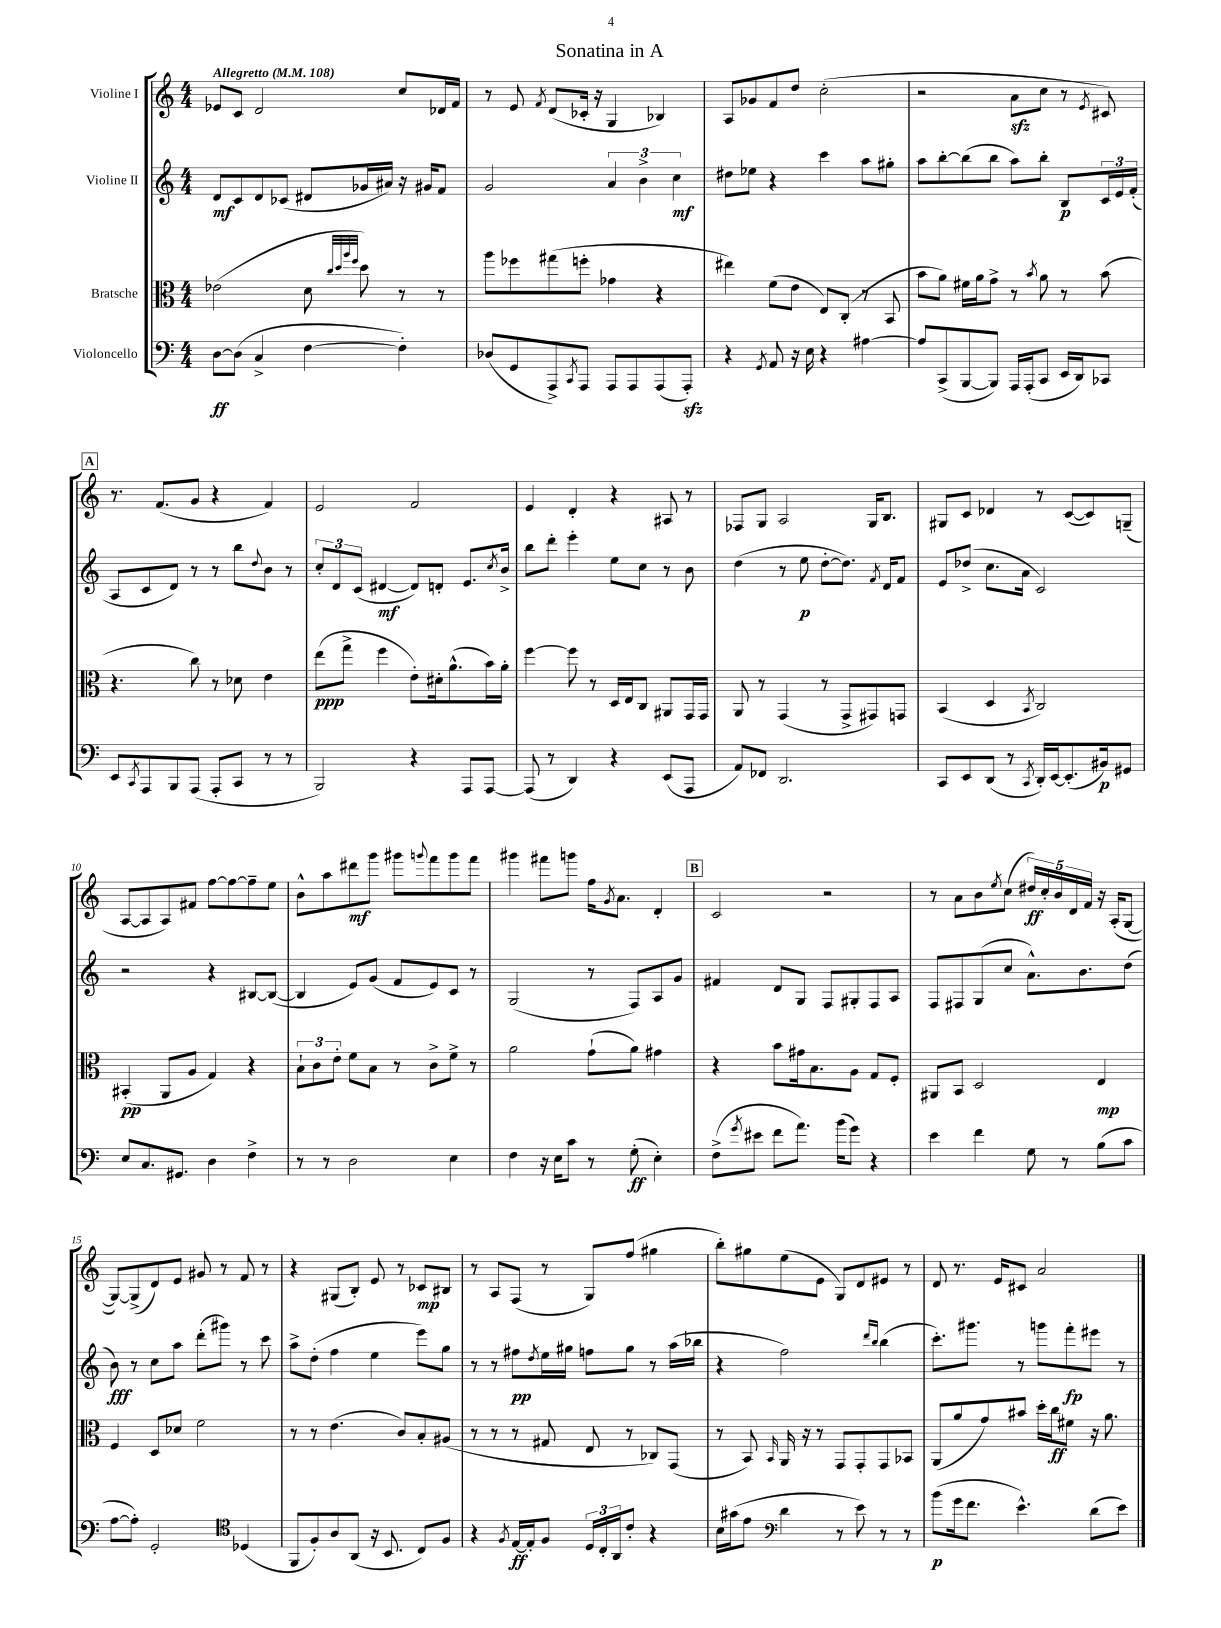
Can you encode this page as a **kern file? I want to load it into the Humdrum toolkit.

**kern	**dynam	**kern	**dynam	**kern	**dynam	**kern	**dynam
*part4	*part4	*part3	*part3	*part2	*part2	*part1	*part1
*staff4	*staff4	*staff3	*staff3	*staff2	*staff2	*staff1	*staff1
*I"Violoncello	*	*I"Bratsche	*	*I"Violine II	*	*I"Violine I	*
*clefF4	*	*clefC3	*	*clefG2	*	*clefG2	*
*k[]	*	*k[]	*	*k[]	*	*k[]	*
*M4/4	*	*M4/4	*	*M4/4	*	*M4/4	*
*MM108	*	*MM108	*	*MM108	*	*MM108	*
=1	=1	=1	=1	=1	=1	=1	=1
!	!	!	!	!	!	!LO:TX:a:B:t=Allegretto	!
[8D\L	ff	(2e-X\	.	8d/L	mf	8e-X/L	.
(8D\J]	.	.	.	8c/	.	8c/J	.
4C^/	.	.	.	8d/	.	2d/	.
.	.	.	.	(8c-X/J	.	.	.
[4F\	.	8d\	.	8d#X/L	.	.	.
.	.	32qqcc/LLL	.	.	.	.	.
.	.	32qqdd/	.	.	.	.	.
.	.	32qqaa/	.	.	.	.	.
.	.	32qqff/JJJ	.	.	.	.	.
.	.	8dd\)	.	16g-X/L	.	.	.
.	.	.	.	16a#X/JJ)	.	.	.
4F'\])	.	8r	.	16r	.	8cc/L	.
.	.	.	.	16g#X/KL	.	.	.
.	.	8r	.	8f/J	.	16d-X/L	.
.	.	.	.	.	.	16f/JJ	.
=2	=2	=2	=2	=2	=2	=2	=2
(8D-X/L	.	8aa\L	.	2g/	.	8r	.
8GG/	.	8ff-X\	.	.	.	8e/	.
.	.	.	.	.	.	8qf/	.
8AAA^/)	.	(8gg#X\	.	.	.	(8d/L	.
8qCC/	.	.	.	.	.	.	.
8AAA/J	.	8ffn'\J	.	.	.	16c-X'/Jk	.
.	.	.	.	.	.	16r	.
8AAA/L	.	4g-X\	.	6a/	.	4G/	.
8AAA/	.	.	.	.	.	.	.
.	.	.	.	6b^\	.	.	.
(8AAA/	.	4r	.	.	.	4B-X/)	.
.	.	.	.	6cc\	mf	.	.
8AAAzz'/J)	.	.	.	.	.	.	.
=3	=3	=3	=3	=3	=3	=3	=3
4r	.	4ee#X\)	.	8dd#X\L	.	8A/L	.
.	.	.	.	8ee-X\J	.	8g-X/	.
8qGG/	.	.	.	.	.	.	.
8AA/	.	(8f\L	.	4r	.	8f/	.
16r	.	8e\J	.	.	.	8dd/J	.
16E\	.	.	.	.	.	.	.
4r	.	8E/L)	.	4ccc\	.	(2cc'\	.
.	.	(8C'/J	.	.	.	.	.
[4A#X\	.	8r	.	8aa\L	.	.	.
.	.	8BB/	.	8gg#X'\J	.	.	.
=4	=4	=4	=4	=4	=4	=4	=4
8A#/L]	.	8b\L	.	8aa\L	.	2r	.
(8CC^/	.	8a\J)	.	[8bb'\	.	.	.
[8BBB/	.	16f#X\LL	.	(8bb\]	.	.	.
.	.	16a\J	.	.	.	.	.
8BBB/J])	.	8g^\J	.	8bb\J	.	.	.
16AAA/LL	.	8r	.	8aa\L)	.	8azz\L	.
(16AAA'/J	.	.	.	.	.	.	.
.	.	8qb/	.	.	.	.	.
8CC/J	.	8a\	.	8bb'\J	.	8cc\J	.
16EE/LL	.	8r	.	8B/L	p	8r	.
16DD/J)	.	.	.	.	.	.	.
.	.	.	.	.	.	8qe/	.
8CC-X/J	.	(8b\	.	24c/L	.	8c#X/)	.
.	.	.	.	24e/	.	.	.
.	.	.	.	(24f'/JJ	.	.	.
!!LO:LB:g=z
!!LO:REH:place=s1:t=A
=5	=5	=5	=5	=5	=5	=5	=5
8EE/L	.	4.r	.	8A/L	.	8.r	.
8qCC/	.	.	.	.	.	.	.
8AAA/	.	.	.	8c/	.	.	.
.	.	.	.	.	.	(8.f/L	.
8BBB/	.	.	.	8d/J)	.	.	.
(8AAA/J	.	8cc\)	.	8r	.	8g/J	.
8AAA'/L	.	8r	.	8r	.	4r	.
8CC/J	.	8d-X\	.	8bb\L	.	.	.
.	.	.	.	8qqdd/	.	.	.
8r	.	4e\	.	8b\J	.	4f/)	.
8r	.	.	.	8r	.	.	.
=6	=6	=6	=6	=6	=6	=6	=6
2BBB/)	.	(8ee\L	ppp	12cc'/L	.	2e/	.
.	.	.	.	12d/	.	.	.
.	.	8gg^\J	.	.	.	.	.
.	.	.	.	(12c/J	.	.	.
.	.	4ff\	.	[4d#X/	mf	.	.
4r	.	8e'\L)	.	8d#/L])	.	2f/	.
.	.	16d#X'\k	.	8dn'/J	.	.	.
.	.	(8.a^^\	.	.	.	.	.
8AAA/L	.	.	.	8.e/L	.	.	.
[8AAA/J	.	16b\L)	.	.	.	.	.
.	.	.	.	8qcc/	.	.	.
.	.	16a'\JJ	.	16b^/Jk	.	.	.
=7	=7	=7	=7	=7	=7	=7	=7
(8AAA/]	.	[4ff\	.	8bb\L	.	4e/	.
8r	.	.	.	8ddd'\J	.	.	.
4DD/)	.	8ff\]	.	4eee'\	.	4d'/	.
.	.	8r	.	.	.	.	.
4r	.	16D/LL	.	8ee\L	.	4r	.
.	.	16E/J	.	.	.	.	.
.	.	8C/J	.	8cc\J	.	.	.
(8EE/L	.	8AA#X/L	.	8r	.	8A#X/	.
8AAA/J	.	16GG/L	.	8b\	.	8r	.
.	.	16GG/JJ	.	.	.	.	.
=8	=8	=8	=8	=8	=8	=8	=8
8AA/L)	.	8AA/	.	(4dd\	.	8F-X/L	.
8FF-X/J	.	8r	.	.	.	8G/J	.
2.DD/	.	(4GG/	.	8r	.	2A/	.
.	.	.	.	8ee\	p	.	.
.	.	8r	.	[8dd'\L	.	.	.
.	.	8GG^/L	.	8.dd\J])	.	.	.
.	.	8GG#X/)	.	.	.	16G/KL	.
.	.	.	.	8qf/	.	.	.
.	.	.	.	16d/KL	.	8.B/J	.
.	.	8GGn/J	.	8f/J	.	.	.
=9	=9	=9	=9	=9	=9	=9	=9
8CC/L	.	(4BB/	.	8e/L	.	8G#X/L	.
8EE/	.	.	.	(8dd-X^/J	.	8c/J	.
(8DD/J	.	4D/	.	8.cc\L	.	4d-X/	.
8r	.	.	.	.	.	.	.
.	.	.	.	16a\Jk	.	.	.
8qCC/	.	8qBB/	.	.	.	.	.
16DD'/LL)	.	2C/)	.	2c/)	.	8r	.
[16EE/J	.	.	.	.	.	.	.
(8.EE'/]	.	.	.	.	.	([8c/L	.
.	.	.	.	.	.	8c/])	.
16BB#X/k)	p	.	.	.	.	.	.
8GG#X/J	.	.	.	.	.	(8Gn~/J	.
!!LO:LB:g=z
=10	=10	=10	=10	=10	=10	=10	=10
8E/L	.	(4BB#X'/	pp	2r	.	[8A/L	.
8.C/	.	.	.	.	.	8A/]	.
.	.	8AA/L	.	.	.	8A/)	.
8.GG#X/J	.	.	.	.	.	.	.
.	.	8A/J	.	.	.	8f#X/J	.
4D\	.	4G/)	.	4r	.	[8ff\L	.
.	.	.	.	.	.	8ff\_	.
4F^\	.	4r	.	[8B#X/L	.	8ff~\]	.
.	.	.	.	(8B#/J_	.	8ee\J	.
=11	=11	=11	=11	=11	=11	=11	=11
8r	.	12B`\L	.	4B#/]	.	8b^^\L	.
.	.	12c\	.	.	.	.	.
8r	.	.	.	.	.	8aa\	.
.	.	12e'\J	.	.	.	.	.
2D\	.	8f\L	.	8e/L)	.	8ddd#X\	mf
.	.	8B\J	.	(8g/J	.	8ggg\J	.
.	.	8r	.	8f/L	.	8ggg#X\L	.
.	.	.	.	.	.	8qqgggn/	.
.	.	8c^\L	.	8e/)	.	8fff\	.
4E\	.	8f^\J	.	8c/J	.	8ggg\	.
.	.	8r	.	8r	.	8fff\J	.
=12	=12	=12	=12	=12	=12	=12	=12
4F\	.	2a\	.	(2G/	.	4ggg#X\	.
16r	.	.	.	.	.	8fff#X\L	.
16E\KL	.	.	.	.	.	.	.
8c\J	.	.	.	.	.	8gggn\J	.
8r	.	(8g`\L	.	8r	.	16ff\KL	.
.	.	.	.	.	.	8qg/	.
.	.	.	.	.	.	8.a\J	.
(8G'\	ff	8a\J)	.	8F/L)	.	.	.
4E'\)	.	4g#X\	.	8A/	.	4d'/	.
.	.	.	.	8g/J	.	.	.
!!LO:REH:place=s1:t=B
=13	=13	=13	=13	=13	=13	=13	=13
(8F^\L	.	4r	.	4f#X/	.	2c/	.
8qg/	.	.	.	.	.	.	.
8e#X\J	.	.	.	.	.	.	.
8f\L	.	8b\L	.	8d/L	.	.	.
8.a\J)	.	16g#X\k	.	8G/J	.	.	.
.	.	8.B\	.	.	.	.	.
.	.	.	.	8F/L	.	2r	.
(16b\KL	.	.	.	.	.	.	.
8g\J)	.	8A\J	.	8G#X'/	.	.	.
4r	.	8G/L	.	8F/	.	.	.
.	.	8F'/J	.	8A/J	.	.	.
=14	=14	=14	=14	=14	=14	=14	=14
4e\	.	8AA#X/L	.	8F/L	.	8r	.
.	.	8BB/J	.	8F#X/	.	8a\L	.
4f\	.	2D/	.	(8G/	.	8b\	.
.	.	.	.	.	.	8qee/	.
.	.	.	.	8cc/J	.	(8cc\J	.
8G\	.	.	.	8.a^^\L)	.	20dd#X/LL)	ff
.	.	.	.	.	.	20cc'/	.
.	.	.	.	.	.	20b/	.
8r	.	.	.	.	.	.	.
.	.	.	.	.	.	20d/	.
.	.	.	.	8.b\	.	.	.
.	.	.	.	.	.	20f/JJ	.
(8B\L	.	4E/	mp	.	.	16r	.
.	.	.	.	.	.	(16A'/KL	.
8c\J	.	.	.	(8dd\J	.	[8G/J	.
!!LO:LB:g=z
=15	=15	=15	=15	=15	=15	=15	=15
[8A\L	.	4F/	.	8b\)	fff	8G/L_)	.
8A'\J])	.	.	.	8r	.	(8G^/]	.
2GG'/	.	8D/L	.	8cc\L	.	8d/)	.
.	.	8d-X/J	.	8aa\J	.	8e/J	.
.	.	2f\	.	(8ddd'\L	.	8g#X/	.
.	.	.	.	8ggg#X\J)	.	8r	.
*clefC4	*	*	*	*	*	*	*
(4D-X/	.	.	.	8r	.	8f/	.
.	.	.	.	8ccc\	.	8r	.
=16	=16	=16	=16	=16	=16	=16	=16
8FF/L	.	8r	.	8aa^\L	.	4r	.
8F'/)	.	8r	.	(8dd'\J	.	.	.
8A/	.	(4.e\	.	4ff\	.	(8G#X/L	.
(8AA/J	.	.	.	.	.	8B'/J)	.
16r	.	.	.	4ee\	.	8e/	.
8.BB/	.	.	.	.	.	.	.
.	.	8c/L)	.	.	.	8r	.
8C/L)	.	8B'/	.	8eee\L)	.	8c-X/L	mp
8F/J	.	(8A#X/J	.	8gg\J	.	8B#X/J	.
=17	=17	=17	=17	=17	=17	=17	=17
4r	.	8r	.	8r	.	8r	.
.	.	8r	.	8r	.	8A/L	.
8qF/	.	.	.	.	.	.	.
[16E/LL	ff	8r	.	8ff#X\L	pp	(8F/J	.
16E'/J]	.	.	.	.	.	.	.
.	.	.	.	8qdd/	.	.	.
8F/J	.	8G#X/	.	16ee\L	.	8r	.
.	.	.	.	16gg#X\JJ	.	.	.
24D/LL	.	8E/	.	8ffn\L	.	8G/L)	.
24C'/	.	.	.	.	.	.	.
24AA/J	.	.	.	.	.	.	.
8c'/J	.	8r	.	8gg#\J	.	(8ff/J	.
4r	.	8C-X/L)	.	8r	.	4gg#X\	.
.	.	(8GG/J	.	(16aa\LL	.	.	.
.	.	.	.	16bb-X\JJ	.	.	.
=18	=18	=18	=18	=18	=18	=18	=18
16B\LL	.	8r	.	4r	.	8bb'\L)	.
(16g#X\J	.	.	.	.	.	.	.
8e\J	.	8BB/)	.	.	.	8gg#X\	.
*clefF4	*	*	*	*	*	*	*
.	.	16qqBB/	.	.	.	.	.
4d\	.	16AA/	.	2ff\)	.	(8ee\	.
.	.	16r	.	.	.	.	.
.	.	8r	.	.	.	8e\J	.
8r	.	8GG/L	.	.	.	8G/L)	.
8e\)	.	8GG'/	.	.	.	8d/	.
.	.	.	.	16qqddd/LL	.	.	.
.	.	.	.	16qqbb/JJ	.	.	.
8r	.	8GG/	.	(4bb\	.	8e#X/J	.
8r	.	8BB-X/J	.	.	.	8r	.
=19	=19	=19	=19	=19	=19	=19	=19
(8b\L	p	(8AA/L	.	8.ccc'\L)	.	8d/	.
16g\k	.	8a/	.	.	.	8.r	.
8.f\J	.	.	.	8.ggg#X\J	.	.	.
.	.	8g/)	.	.	.	.	.
.	.	.	.	.	.	16e/KL	.
4.e^^\)	.	8b#X/J	.	8r	.	8c#X/J	.
.	.	16dd'\LL	.	8gggn\L	.	2a/	.
.	.	16cc\J	ff	.	.	.	.
.	.	8f#X\J	.	8fff'\	fp	.	.
(8d\L	.	16r	.	8eee#X\J	.	.	.
.	.	8.a\	.	.	.	.	.
8e\J)	.	.	.	8r	.	.	.
==	==	==	==	==	==	==	==
*-	*-	*-	*-	*-	*-	*-	*-
